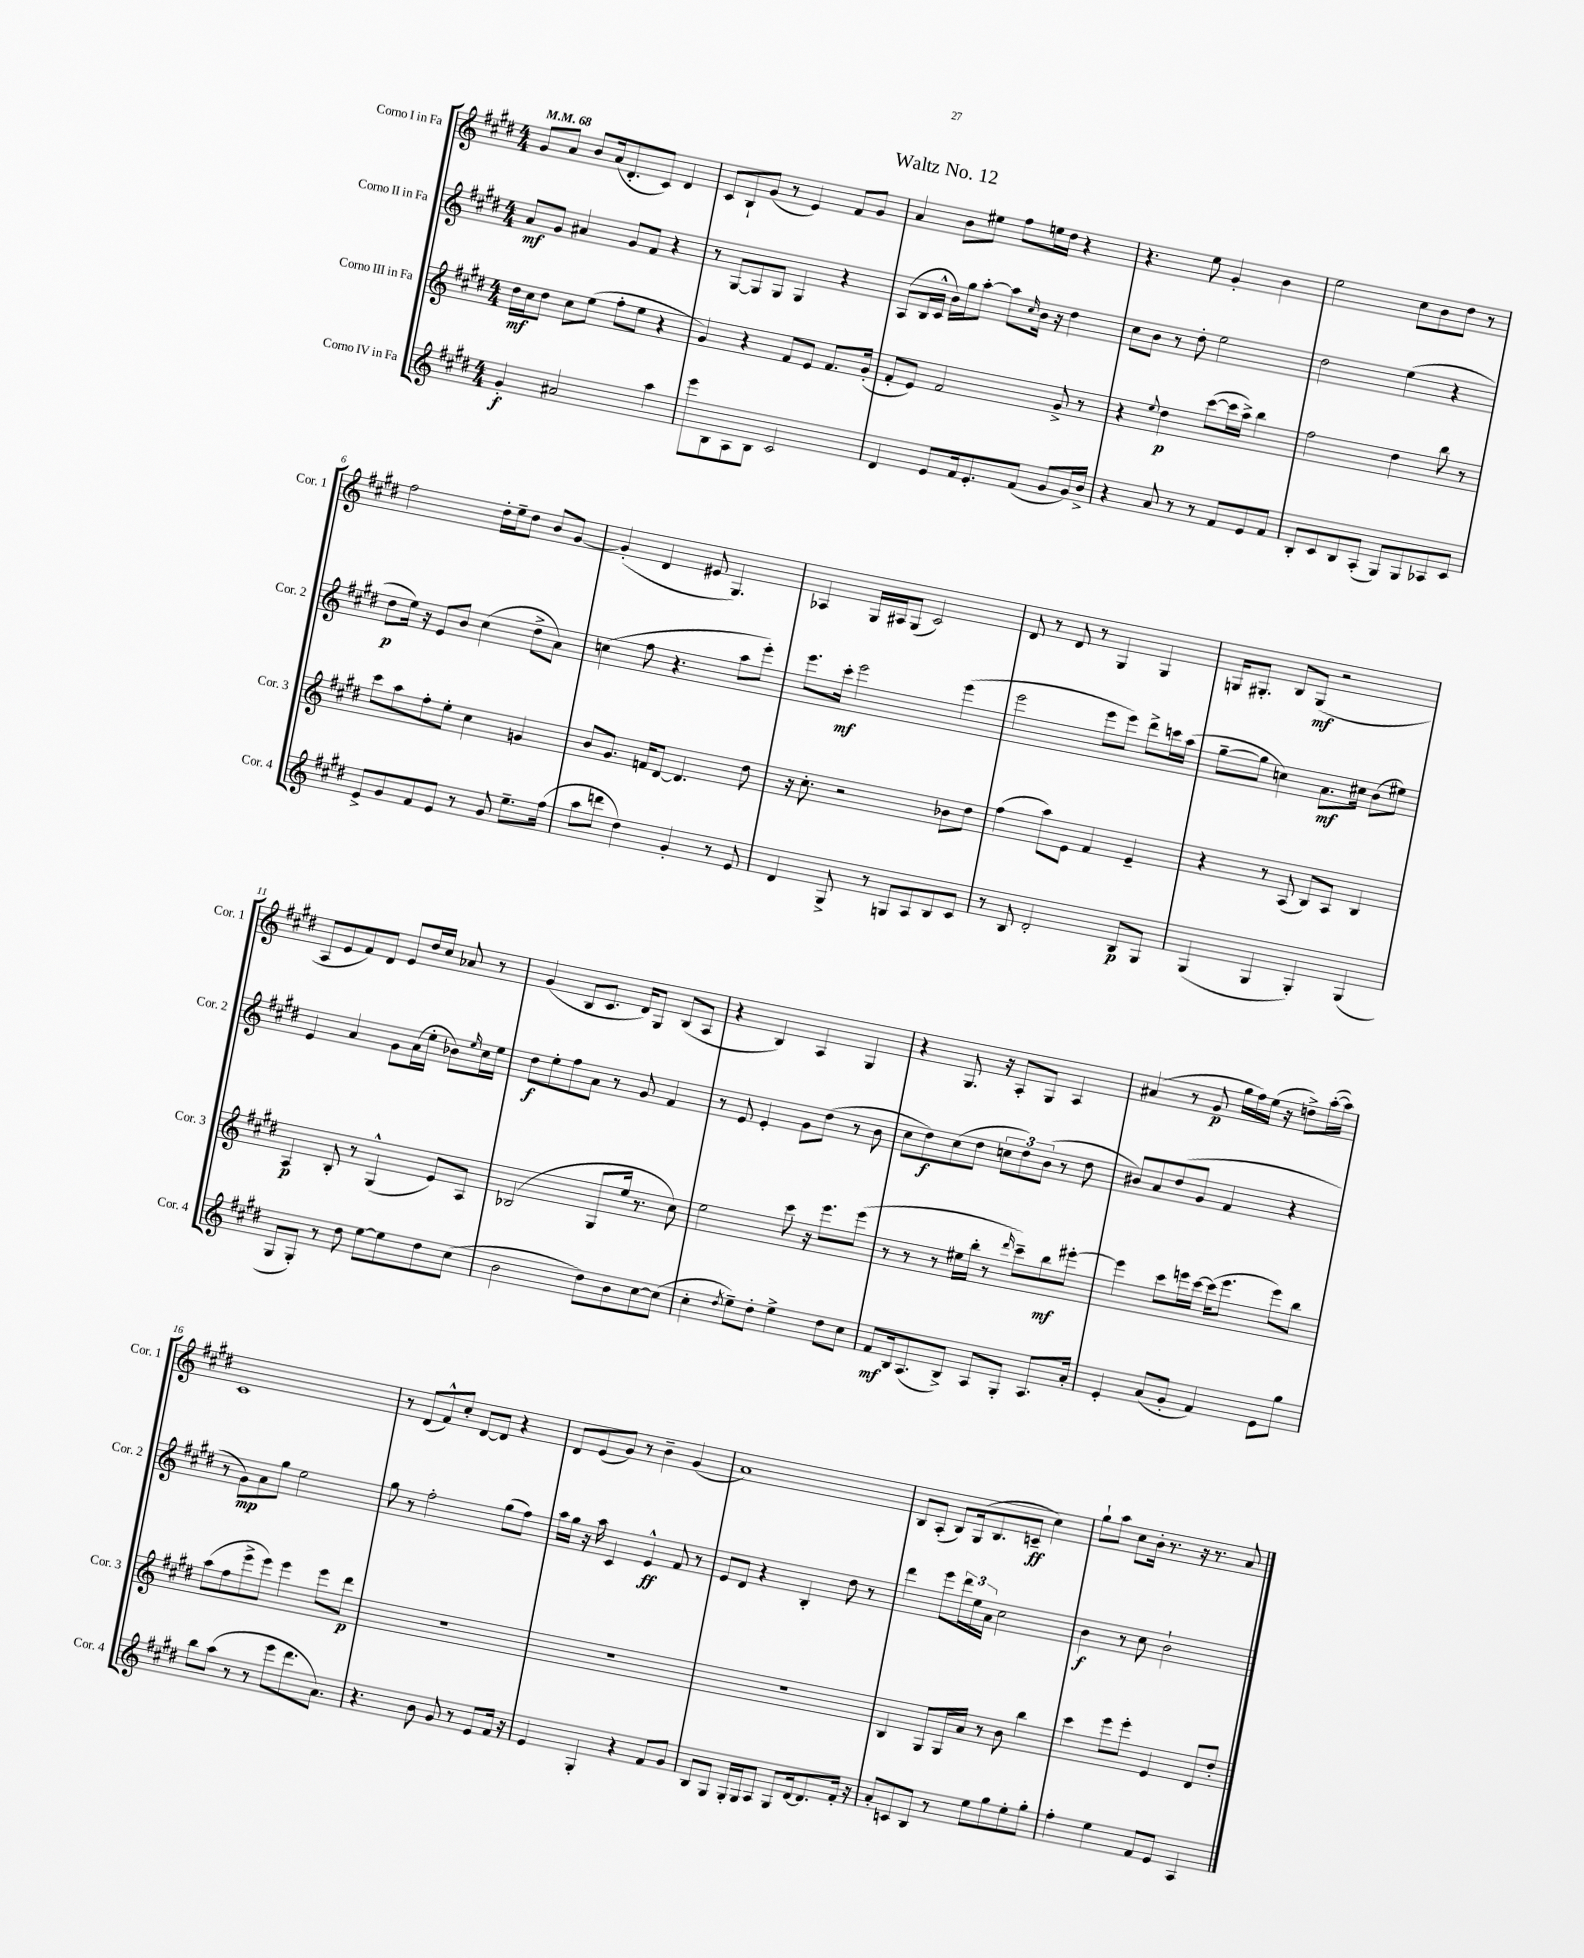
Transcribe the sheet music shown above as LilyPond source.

\header { title = "Waltz No. 12" }
<<
\new StaffGroup <<
\new Staff = "s0" \with { instrumentName = "Corno I in Fa" shortInstrumentName = "Cor. 1" } {
    \clef treble \key e \major \numericTimeSignature \time 4/4 \tempo 4 = 68
    gis'8 a'8 b'8 a'16( dis'8.-. cis'8) dis'4 |
    cis'8 b8-! gis'8( r8 e'4) fis'8 gis'8 |
    a'4 b'8 eis''8 fis''8 e''16 dis''16 r4 |
    r4. e''8 gis'4-. b'4 |
    e''2 cis''8 b'8 dis''8 r8 |
    fis''2 dis''16-. e''16-- dis''8 b'8 gis'8~ |
    gis'4-.( dis'4 eis'8 gis4.) |
    aes4 gis16 ais16 gis8( cis'2) |
    dis'8 r8 dis'8 r8 gis4 gis4 |
    g16 gis8.-. b8 gis8\mf( r2 |
    a8 e'8 fis'8) dis'8 e'8 dis''16 cis''16 aes'8 r8 |
    gis'4( b8 cis'8. dis'16) gis8 b8( a8 |
    r4 b4) a4 gis4 |
    r4 gis8. r16 a8-. gis8 a4 |
    ais'4( r8 gis'8\p gis''16 fis''16) e''16( r16 d''8->) a''16~-.( a''16) |
    cis'1 |
    r8 dis'8( fis'8-^) cis''8-. dis'8~ dis'8 r4 |
    dis'8 e'8( gis'8) r8 b'4-- gis'4( |
    a'1) |
    b8 a8-.( b8) gis16( b8. c'8--\ff cis''4) |
    gis''8-! a''8 cis''8 b'16-. r8. r16 r8. a'8 \bar "|." |
}
\new Staff = "s1" \with { instrumentName = "Corno II in Fa" shortInstrumentName = "Cor. 2" } {
    \clef treble \key e \major \numericTimeSignature \time 4/4
    a'8\mf gis'8 ais'4 gis'8 fis'8 r4 |
    r8 gis8~ gis8 gis8 gis4 r4 |
    a8( b16 cis'16-^ b'16) gis''16 a''8~-. a''8 \grace { cis''16 } b'16 r16 dis''4 |
    cis''8 b'8 r8 dis''8-. e''2 |
    dis''2 e''4( r4 |
    dis''8\p e''16) r16 e'8 b'8 cis''4( dis''8-> a'8) |
    c''4( fis''8 r4. a''8 e'''8-.) |
    e'''8. cis'''16-.\mf e'''2 e'''4( |
    e'''2 e'''8 e'''8) dis'''8-> c'''16 a''16( |
    gis''8~-- gis''8 c''4) a'8.\mf cis''16 b'8( eis''8) |
    e'4 a'4 gis'8 a'16( e''16-. bes'8) \grace { e''16 } cis''16 e''16 |
    dis''8\f e''8-. fis''8 a'8 r8 gis'8 fis'4 |
    r8 e'8 e'4-. gis'8 dis''8( r8 b'8 |
    cis''8 dis''8\f) cis''8( dis''8 \tuplet 3/2 { c''8 dis''8) b'8( } r8 dis''8 |
    bis'8) a'8 dis''8( gis'8 fis'4 r4 |
    r8 gis'8\mp) a'8 gis''8 e''2 |
    gis''8 r8 fis''2-. gis''8( fis''8) |
    a''16 gis''16 r16 a''16 cis'4 e'4-^\ff fis'8 r8 |
    e'8 dis'8 r4 b4-. dis''8 r8 |
    dis'''4 e'''8 \tuplet 3/2 { dis'''16 e''16 a'16 } cis''2 |
    b'4\f r8 cis''8 b'2-! \bar "|." |
}
\new Staff = "s2" \with { instrumentName = "Corno III in Fa" shortInstrumentName = "Cor. 3" } {
    \clef treble \key e \major \numericTimeSignature \time 4/4
    dis''16\mf cis''16 dis''8 cis''8 e''8( fis''8-. e''8 r4 |
    gis'4) r4 fis'8 e'8 fis'8. gis'16-.( |
    fis'8-. e'8) fis'2 gis'8-> r8 |
    r4 \appoggiatura { e''8 } dis''4\p cis'''8~( cis'''16 a''16->) b''4 |
    fis''2 dis''4 b''8 r8 |
    cis'''8 a''8 fis''8-. e''8-. cis''4 g'4 |
    b'8 gis'8. f'16 dis'8~ dis'4. dis''8 |
    r16 cis''8.-. r2 bes'8 dis''8 |
    fis''4( a''8) e'8 fis'4 e'4-- |
    r4 r8 a8( b8) a8 b4 |
    a4\p b8-. r8 gis4-^( e'8) a8 |
    bes2( gis8 e''16 r8. cis''8) |
    e''2 cis'''8 r16 e'''8. e'''8( |
    r8 r8 r8 eis''16 b''16-. r8 \grace { dis'''16 } cis'''8--) b''8\mf eis'''8~-. |
    eis'''4 cis'''8 e'''16 cis'''16~ cis'''16( e'''8. e'''8) b''8 |
    a''8( fis''8 e'''8-> e'''8) e'''4 e'''8 dis'''8\p |
    R1 |
    R1 |
    R1 |
    b4 gis8 gis16 a'16 r8 b'8 b''4 |
    cis'''4 e'''8 e'''8-. e'4 dis'8 dis''8-. \bar "|." |
}
\new Staff = "s3" \with { instrumentName = "Corno IV in Fa" shortInstrumentName = "Cor. 4" } {
    \clef treble \key e \major \numericTimeSignature \time 4/4
    gis'4-.\f ais'2 a''4 |
    e'''8 b8 a8 b8 cis'2 |
    dis'4 e'8 fis'16 e'8.-. fis'8( gis'8 gis'16) b'16-> |
    r4 a'8 r8 r8 fis'8 e'8 fis'8 |
    b8-. cis'8 b8 a8-.( gis8) gis8 aes8 cis'8 |
    e'8-> gis'8 fis'8 e'8 r8 gis'8 e''8.-- fis''16( |
    a''8 d'''8 dis''4) gis'4-. r8 e'8 |
    dis'4 gis8-> r8 g8 a8 b8 cis'8 |
    r8 b8 dis'2-. b8\p gis8 |
    gis4( gis4 gis4-.) gis4( |
    gis8 gis8-.) r8 dis''8 e''8~ e''8 dis''8 cis''8( |
    b'2 dis''8) b'8 cis''8~ cis''8( |
    cis''4-. \acciaccatura { dis''8 } e''8--) dis''8-. e''4-> dis''8 cis''8 |
    fis'8\mf b16 a8.( b8->) a8 gis8-. a8. a'16-. |
    e'4-. a'8( gis'8-. fis'4) e'8 gis''8 |
    b''8 a''8( r8 r8 e'''8 dis'''8. a'8.) |
    r4. b'8 gis'8 r8 e'8 fis'16 r16 |
    e'4 gis4-. r4 fis'8 gis'8 |
    b8 gis8 gis16-. gis16 a8 gis8 dis'16~ dis'8. fis'16-. r16 |
    a'8-. c'8 b8 r8 e''8 gis''8 e''8-. gis''8-. |
    fis''4-. e''4 fis'8 e'8 a4 \bar "|." |
}
>>
>>
